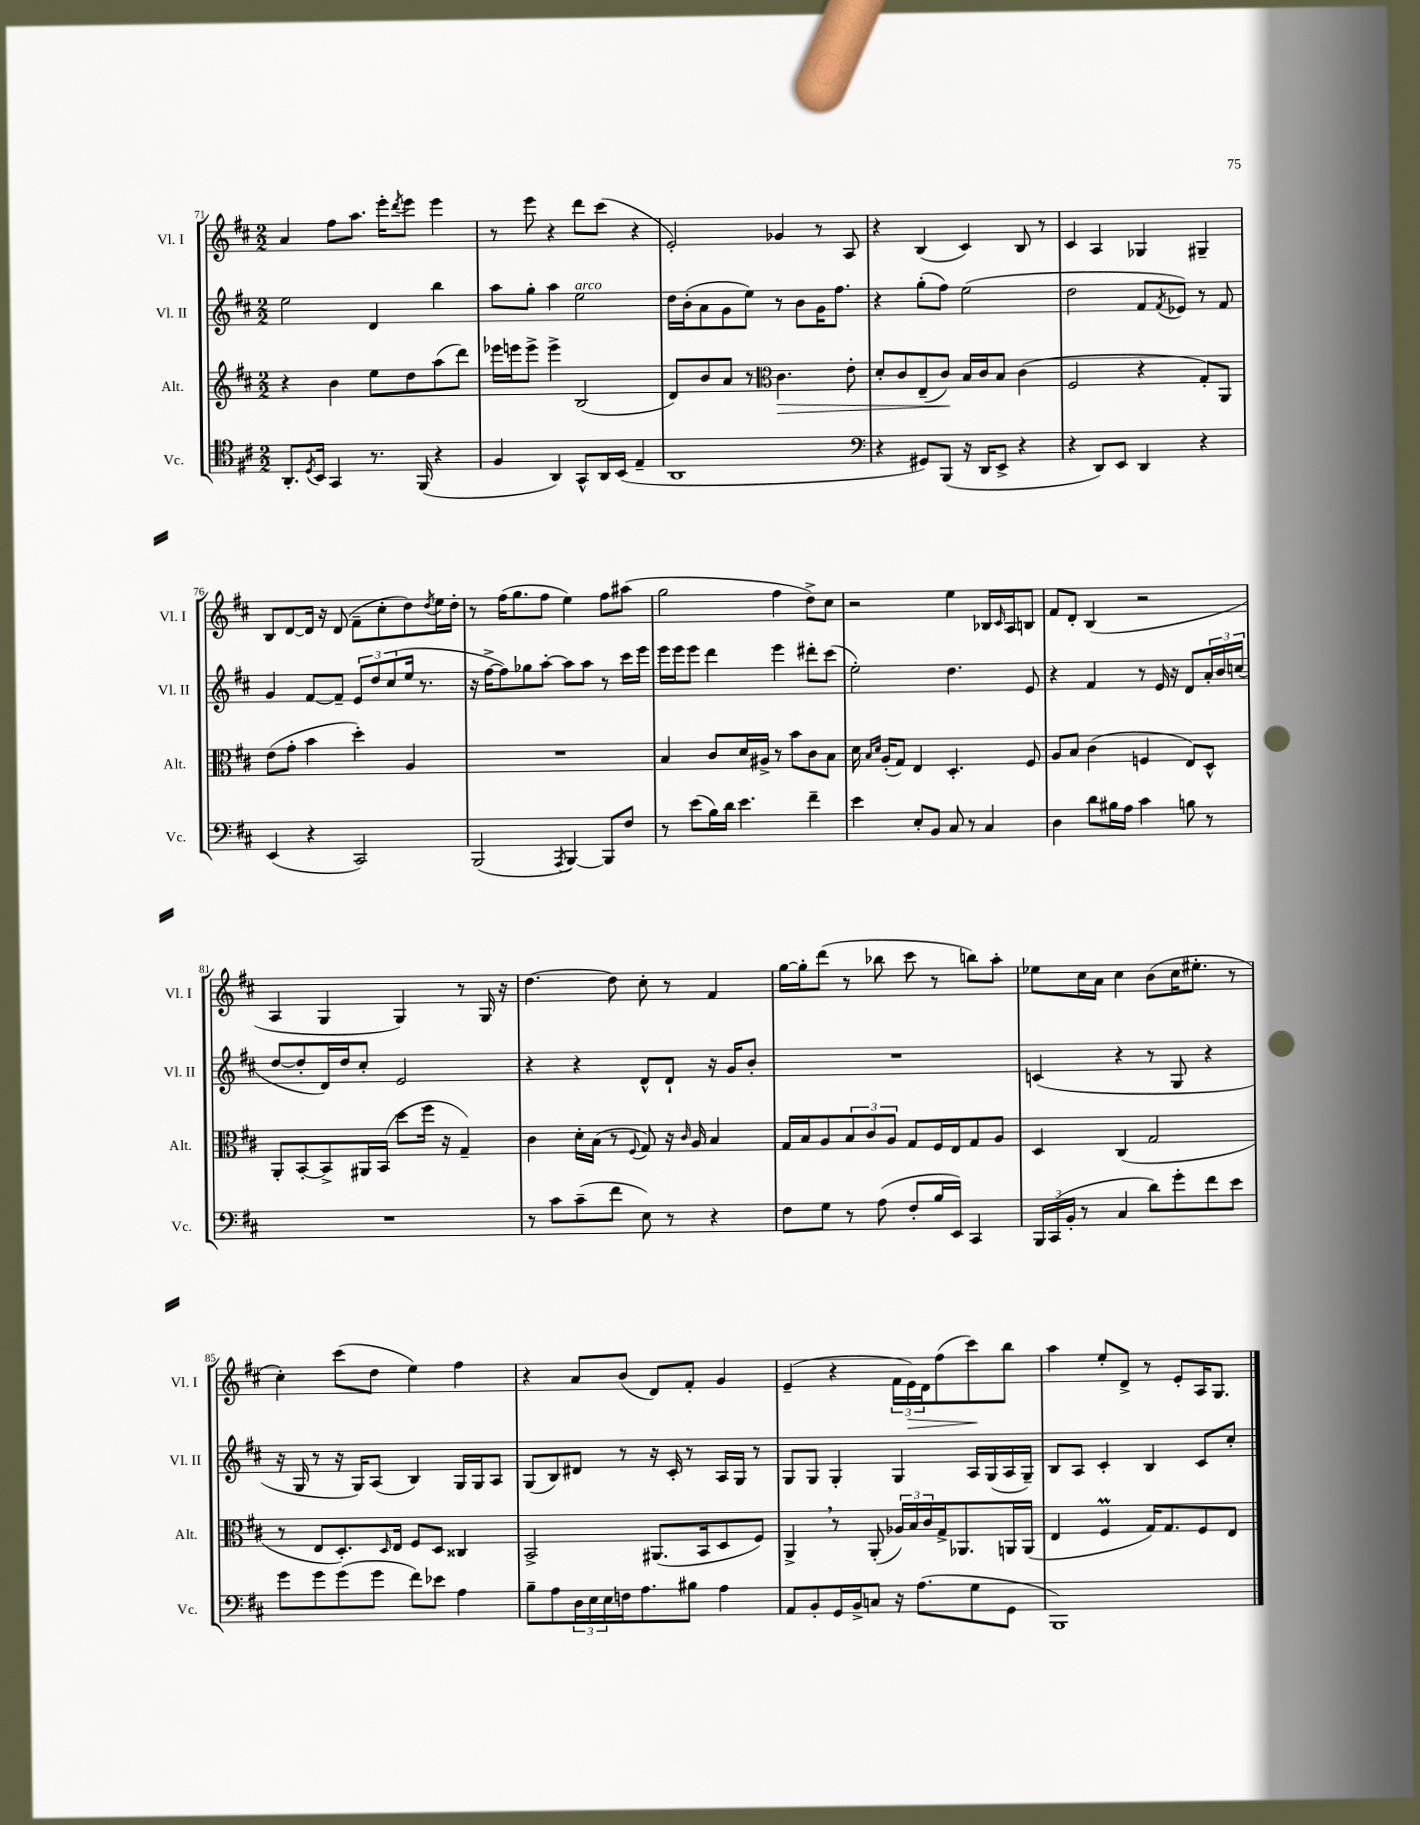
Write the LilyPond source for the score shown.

<<
\new StaffGroup <<
\new Staff = "s0" \with { instrumentName = "Vl. I" shortInstrumentName = "Vl. I" } {
    \clef treble \key d \major \numericTimeSignature \time 2/2
    a'4 fis''8 a''8. e'''16-. \acciaccatura { d'''8 } e'''8 e'''4 |
    r8 e'''8 r4 d'''8 cis'''8( r4 |
    e'2-.) ges'4 r8 a8 |
    r4 b4( cis'4) b8 r8 |
    cis'4 a4 ges4 gis4-- |
    b8 d'8~ d'16 r16 d'8( fis'8-- cis''8-. d''8) \acciaccatura { d''8 } e''16 d''16-. |
    r8 fis''16( g''8. fis''8 e''4) fis''8 ais''8( |
    g''2 fis''4 d''8->) cis''8 |
    r2 e''4 bes16 \grace { cis'16 } a16 b8 |
    fis'8 d'8-. b4( r2 |
    a4 g4 g4) r8 g16 r16 |
    d''4.~ d''8 cis''8-. r8 fis'4 |
    g''16~ g''16-. d'''8( r8 bes''8 cis'''8 r8 b''8) a''8-. |
    ees''8 cis''16 a'16 cis''4 b'8( cis''16 eis''8.-. r8 |
    cis''4-.) cis'''8( d''8 e''4) fis''4 |
    r4 a'8 b'8( d'8) fis'8-. g'4 |
    e'4--( r4 \tuplet 3/2 { fis'16 e'16\>) d'16 } fis''8( cis'''8\!) b''8 |
    a''4 e''8-. d'8-> r8 e'8-. a16 g8. \bar "|." |
}
\new Staff = "s1" \with { instrumentName = "Vl. II" shortInstrumentName = "Vl. II" } {
    \clef treble \key d \major \numericTimeSignature \time 2/2
    e''2 d'4 b''4 |
    a''8 g''8-. a''4 e''2^\markup { \italic "arco" } |
    d''16 b'16-.( a'8 g'8 e''8) r8 b'8 g'16 fis''8. |
    r4 g''8-.( fis''8) e''2( |
    d''2 fis'8 \acciaccatura { fis'8 } ees'8) r8 fis'8 |
    g'4 fis'8~ fis'8-- \tuplet 3/2 { e'8 d''8 cis''8( } e''16 r8. |
    r16 fis''16~-> fis''8) ges''8 a''8~-. a''8 a''8 r8 cis'''16 e'''16 |
    e'''16 e'''16 e'''8 d'''4 e'''4 dis'''8-. cis'''8( |
    e''2-.) d''4. e'8 |
    r4 fis'4 r8 e'16 r16 d'8 \tuplet 3/2 { a'16-. b'16 c''16( } |
    d''8~ d''8-. d'16) d''16 cis''8-. e'2 |
    r4 r4 d'8-^ d'8-! r16 g'16 b'8-. |
    R1 |
    c'4( r4 r8 g8 r4 |
    r16 g16 r8 r16 g16) a8( b4) g16 g16 a8 |
    g8( b8) dis'8 r8 r16 cis'16-. r8 a16 g16 r8 |
    g8 g8 g4-. g4 a16 g16( a16 g16--) |
    b8 a8 cis'4-. b4 cis'8 cis''8-. \bar "|." |
}
\new Staff = "s2" \with { instrumentName = "Alt." shortInstrumentName = "Alt." } {
    \clef treble \key d \major \numericTimeSignature \time 2/2
    r4 b'4 e''8 d''8 a''8( d'''8) |
    ees'''16 e'''16 e'''8-> e'''4-> b2( |
    d'8) b'8 a'8 r8 \clef alto cis'4.\> e'8-. |
    d'8-. cis'8 e8--( cis'8\!) b16 cis'16 b8 cis'4( |
    fis2 r4 g8-.) a,8 |
    e'8( g'8-. b'4 d''4-.) a4 |
    R1 |
    b4 cis'8 d'16 ais16-> r8 b'8 cis'8 b8 |
    d'16 \grace { b16 d'16 } a16-.( g8) e4 d4.-. fis8 |
    a8 b8 cis'4( f4 e8) d8-^ |
    a,8-. b,8~-. b,8-> ais,16 b,16( d''8 fis''16 r16 g4--) |
    cis'4 d'16-. b16( r8 \appoggiatura { fis8 } g8) r16 \grace { cis'16 } a16 b4 |
    g16 b16 a8 \tuplet 3/2 { b8 cis'8 a8 } g8 fis16 e16 g8 a8 |
    d4 cis4( g2 |
    r8 e8 d8.-.) \grace { d16 } e16 fis8 d8 cisis4 |
    b,2-> ais,8.( b,16 d8 fis8) |
    a,4-> \breathe r8 a,8-.( \tuplet 3/2 { aes16) b16 cis'16 } g16-> aes,8. a,16 a,16( |
    e4 fis4\prall g16) g8. fis8 e8 \bar "|." |
}
\new Staff = "s3" \with { instrumentName = "Vc." shortInstrumentName = "Vc." } {
    \clef tenor \key d \major \numericTimeSignature \time 2/2
    a,8.-. \acciaccatura { d8 } b,16 g,4 r8. fis,16( r4 |
    fis4 a,4) g,8-^ a,16 b,16( e4-- |
    a,1 |
    \clef bass r4 gis,8) b,,8( r16 d,16 e,8-> r4 |
    r4 d,8) e,8 d,4 r4 |
    e,4( r4 cis,2) |
    b,,2( \acciaccatura { a,,8 } b,,4~) b,,8 fis8 |
    r8 e'8( b16) d'16 e'4. fis'4-- |
    e'4 e8-. b,8 cis8 r8 cis4 |
    d4 d'8 bis16 a16 cis'4 b8 r8 |
    R1 |
    r8 cis'8 cis'8--( fis'8 e8) r8 r4 |
    fis8 g8 r8 a8( fis8-. b16 e,16) cis,4 |
    \tuplet 3/2 { b,,16 cis,16( b,16-. } r8 cis4 d'8) g'8-. fis'8 e'8 |
    g'8 g'8 g'8( g'8 fis'8) ees'8 a4 |
    b8-- a8 \tuplet 3/2 { d16 e16 e16 } f16 a8. bis8 a4 |
    a,8 b,8-. g,16 b,16-> c8 r16 a8.( g8 g,8 |
    b,,1) \bar "|." |
}
>>
>>
\layout { \context { \Score currentBarNumber = #71 } }
